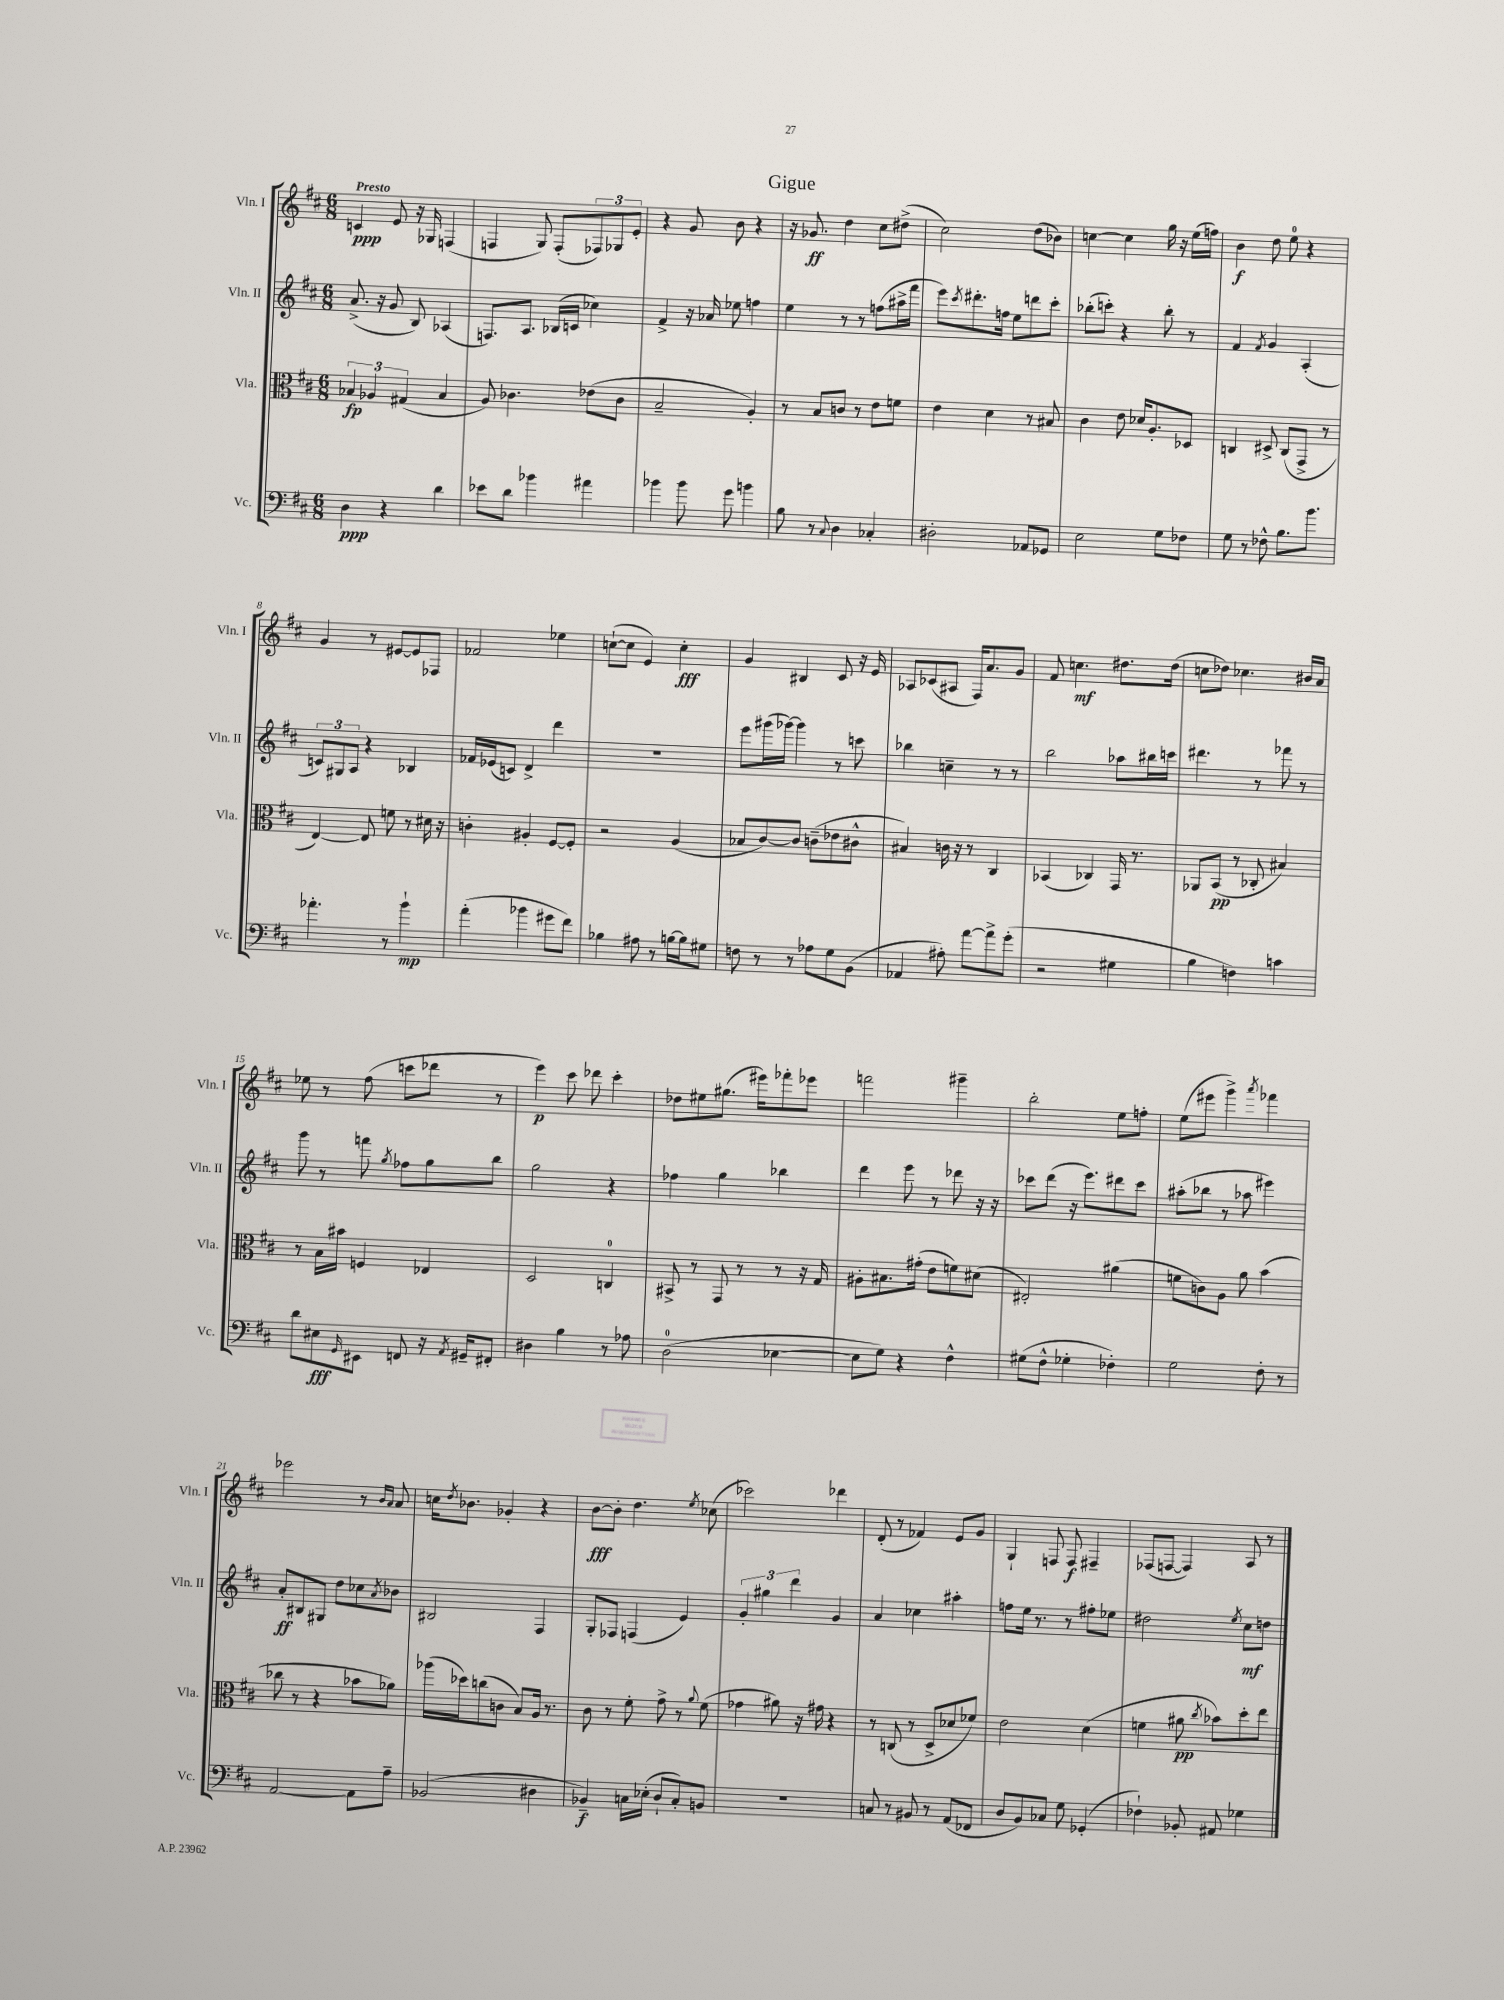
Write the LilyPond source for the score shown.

\header { title = "Gigue" }
<<
\new StaffGroup <<
\new Staff = "s0" \with { instrumentName = "Vln. I" shortInstrumentName = "Vln. I" } {
    \clef treble \key d \major \numericTimeSignature \time 6/8 \tempo "Presto"
    c'4\ppp e'8 r16 ges16 f4( |
    f4 g8) f8-.( \tuplet 3/2 { fes8) ges8 e'8-. } |
    r4 g'8 b'8 r4 |
    r16 ges'8.\ff d''4 cis''8 dis''8->( |
    cis''2) d''8( bes'8) |
    c''4~ c''4 g''16 r16 e''16( f''16) |
    b'4\f d''8 e''8-0 r4 |
    g'4 r8 eis'8~ eis'8 fes8 |
    fes'2 ees''4 |
    c''8~-!( c''8 e'4) c''4-.\fff |
    g'4 bis4 cis'8 r16 e'16 |
    aes8 ces'8( ais8 fis16) a'8. g'8 |
    fis'8 c''4.\mf dis''8. dis''16( |
    c''8 des''8) ces''4. bis'16 a'16 |
    ees''8 r8 fis''8( c'''8 des'''8 r8 |
    e'''4\p) cis'''8 des'''8 cis'''4-. |
    des''8 eis''8 gis''8.( eis'''16) fes'''8-. ees'''8 |
    f'''2 gis'''4-- |
    b''2-. e''8 f''8-. |
    e''8( eis'''8 g'''4->) \acciaccatura { a'''8 } fes'''4 |
    ees'''2 r8 \grace { b'16 a'16 } a'8 |
    c''16 \acciaccatura { d''8 } bes'8. ges'4-. r4 |
    b'8~\fff b'8-. d''4. \acciaccatura { e''8 } ces''8( |
    ces'''2) des'''4 |
    d'8-.( r8 fes'4) e'8 g'8 |
    g4-! f8 f8\f fis4-- |
    fes8( f8~ f4) a8 r8 \bar "|." |
}
\new Staff = "s1" \with { instrumentName = "Vln. II" shortInstrumentName = "Vln. II" } {
    \clef treble \key d \major \numericTimeSignature \time 6/8
    a'8.->( r16 g'8 b8) aes4( |
    f8.) a8. bes16( c'16 ces''4) |
    fis'4-> r16 aes'16 ees''8 f''4 |
    e''4 r8 r8 f''8( ais''16-> fis'''16 |
    e'''8) \acciaccatura { cis'''8 } dis'''8.-. f''16 e''8 d'''8 cis'''8-. |
    bes''8-.( c'''8-.) r4 bes''8-. r8 |
    fis'4 \acciaccatura { fis'8 } g'4 a4-.( |
    \tuplet 3/2 { c'8) gis8 a8 } r4 bes4 |
    fes'16 ees'16( c'8) d'4-> d'''4 |
    R2. |
    e'''8 gis'''16( ges'''16~) ges'''4 r8 c'''8 |
    bes''4 c''4-- r8 r8 |
    b''2 aes''8 bis''16 c'''16 |
    dis'''4. r8 fes'''8 r8 |
    g'''8 r8 f'''8 \acciaccatura { g''8 } fes''8 g''8 b''8 |
    g''2 r4 |
    fes''4 g''4 bes''4 |
    d'''4 e'''8 r8 des'''8 r16 r16 |
    ces'''8 d'''8( r16 e'''8.) dis'''8 ces'''8 |
    ais''8-.( bes''8 r8 aes''8 eis'''4) |
    a'8-.\ff bis8 gis8 d''8 ces''8 \acciaccatura { a'8 } bes'8 |
    bis2 fis4 |
    g8-. fes8 f4( e'4) |
    \tuplet 3/2 { g'4-. gis''4 d'''4 } g'4 |
    a'4 ces''4 ais''4-. |
    f''8 e''16 r8. r8 fis''8-. ees''8 |
    dis''2 \acciaccatura { e''8 } cis''8\mf d''8 \bar "|." |
}
\new Staff = "s2" \with { instrumentName = "Vla." shortInstrumentName = "Vla." } {
    \clef alto \key d \major \numericTimeSignature \time 6/8
    \tuplet 3/2 { bes4\fp aes4 gis4( } bes4 |
    a8) ces'4. ees'8( ces'8 |
    b2-- a4-.) |
    r8 b8 c'8 r8 e'8 f'8 |
    e'4 d'4 r8 bis8 |
    cis'4 e'8 des'16 a8.-. des8 |
    c4 dis8-> c8( g,8-> r8 |
    e4~) e8 f'8 r8 dis'16 r16 |
    c'4-. ais4-. fis8~ fis8-. |
    r2 a4( |
    bes8 cis'8~) cis'8 c'8--( ees'8 cis'8-^ |
    bis4) c'16 r16 r8 cis4 |
    bes,4( ces4) g,16 r8. |
    aes,8 b,8\pp( r8 ces8-. bis4) |
    r8 b16 bis'16 f4 ees4 |
    d2 c4-0 |
    bis,8-> r8 g,8 r8 r8 r16 g16 |
    ais8-. bis8. gis'16-.( e'8 f'8) dis'8( |
    eis2-.) ais'4( |
    f'8 c'8) a8 a'8 b'4( |
    ces''8 r8 r4 bes'8 aes'8) |
    aes''16( des''16) c''8( c'8 b8) a16 r8. |
    cis'8 r8 fis'8-. g'8-> r8 \appoggiatura { a'8 } fis'8( |
    ges'4 ais'8) r16 gis'16 r4 |
    r8 c8( r8 d8-> des'8 fes'8) |
    e'2 d'4( |
    f'4 ais'8\pp \acciaccatura { cis''8 } bes'8) d''8-. e''8 \bar "|." |
}
\new Staff = "s3" \with { instrumentName = "Vc." shortInstrumentName = "Vc." } {
    \clef bass \key d \major \numericTimeSignature \time 6/8
    d4\ppp r4 d'4 |
    ees'8 d'8 bes'4 ais'4 |
    bes'4 bes'8 g'8 b'4 |
    b8 r8 \appoggiatura { cis8 } d4 ces4-. |
    dis2-. aes,8 ges,8 |
    e2 g8 fes8 |
    g8 r8 fes8-^ b8. b'8. |
    aes'4.-. r8 b'4-!\mp |
    a'4-.( bes'4 gis'8 fis'8) |
    bes4 ais8 r8 b16~ b16 gis8 |
    f8 r8 r8 aes8 g8 b,8( |
    aes,4 ais8-.) a'8~ a'8-> g'8-.( |
    r2 gis4 |
    b4 f4) c'4 |
    d'8 eis8\fff \grace { g,16 } eis,8 f,8 r16 \acciaccatura { a,8 } gis,16-- fis,8-. |
    dis4 b4 r8 aes8 |
    d2-0( ees4~ |
    ees8 g8) r4 fis4-^ |
    gis8( fis8-^ ges4-. fes4-.) |
    g2 fis8-. r8 |
    a,2~ a,8 a8-- |
    bes,2( dis4 |
    bes,4--\f) c16 ees16-.( d8-! c8-.) b,8 |
    R2. |
    c8 r8 bis,8 r8 a,8( fes,8 |
    d8 b,8) ces8 g8 ges,4-.( |
    fes4-!) bes,8-. ais,8 ges4 \bar "|." |
}
>>
>>
